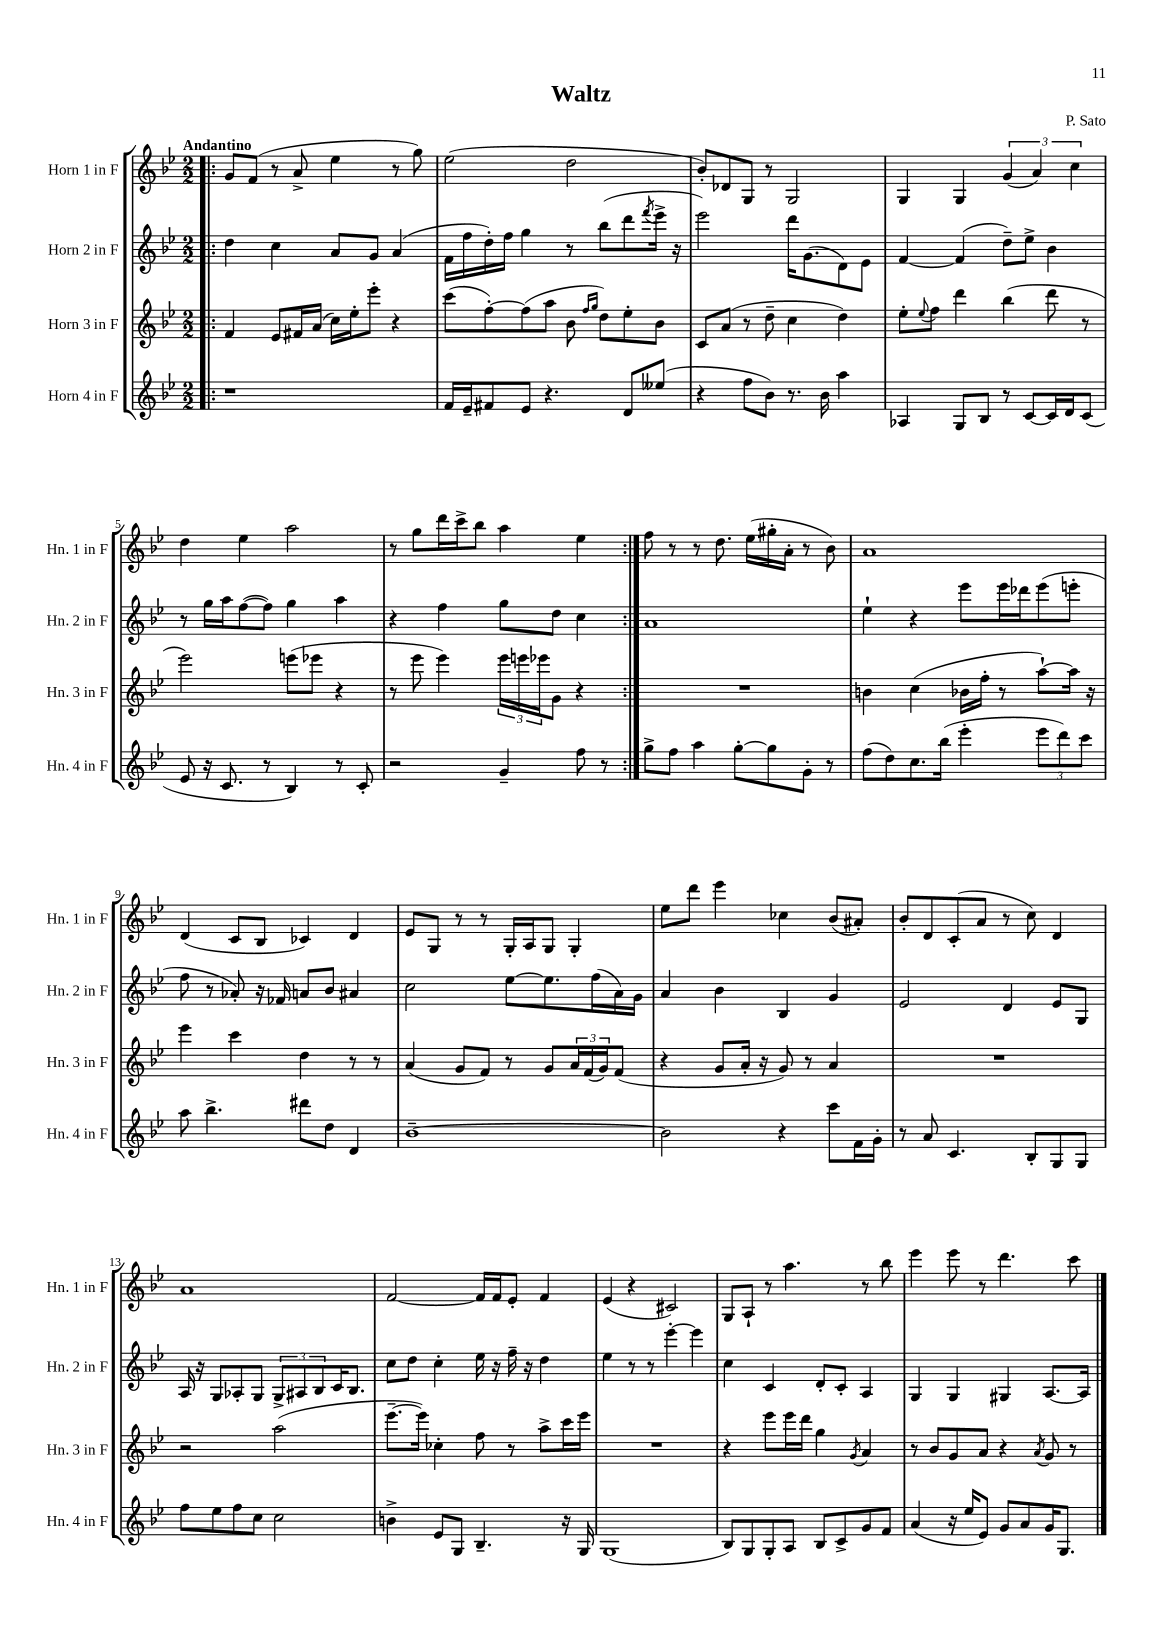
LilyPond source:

\header { title = "Waltz" composer = "P. Sato" }
<<
\new StaffGroup <<
\new Staff = "s0" \with { instrumentName = "Horn 1 in F" shortInstrumentName = "Hn. 1 in F" } {
    \clef treble \key bes \major \numericTimeSignature \time 2/2 \tempo "Andantino"
    \repeat volta 2 { \bar ".|:" g'8 f'8( r8 a'8-> ees''4 r8 g''8) |
    ees''2( d''2 |
    bes'8-.) des'8 g8 r8 g2 |
    g4 g4 \tuplet 3/2 { g'4( a'4) c''4 } |
    d''4 ees''4 a''2 |
    r8 g''8 d'''16 c'''16-> bes''8 a''4 ees''4 | }
    f''8 r8 r8 d''8. ees''16( gis''16-. a'16-. r8 bes'8) |
    a'1 |
    d'4( c'8 bes8 ces'4) d'4 |
    ees'8 g8 r8 r8 g16-. a16 g8 g4-. |
    ees''8 d'''8 ees'''4 ces''4 bes'8( ais'8-.) |
    bes'8-. d'8 c'8-.( a'8 r8 c''8) d'4 |
    a'1 |
    f'2~ f'16 f'16 ees'8-. f'4 |
    ees'4( r4 cis'2) |
    g8 a8-! r8 a''4. r8 bes''8 |
    ees'''4 ees'''8 r8 d'''4. c'''8 \bar "|." |
}
\new Staff = "s1" \with { instrumentName = "Horn 2 in F" shortInstrumentName = "Hn. 2 in F" } {
    \clef treble \key bes \major \numericTimeSignature \time 2/2
    \repeat volta 2 { \bar ".|:" d''4 c''4 a'8 g'8 a'4( |
    f'16 f''16 d''16-.) f''16 g''4 r8 bes''8( d'''8 \acciaccatura { f'''8 } ees'''16-> r16 |
    ees'''2) d'''16 g'8.( d'8) ees'8 |
    f'4~ f'4( d''8--) ees''8-> bes'4 |
    r8 g''16 a''16 f''8~( f''8) g''4 a''4 |
    r4 f''4 g''8 d''8 c''4 | }
    a'1 |
    ees''4-! r4 ees'''8 ees'''16 des'''16 ees'''8( e'''8-. |
    f''8 r8 aes'8-.) r16 fes'16 a'8 bes'8 ais'4 |
    c''2 ees''8~ ees''8. f''16( a'16) g'16 |
    a'4 bes'4 bes4 g'4 |
    ees'2 d'4 ees'8 g8 |
    a16 r16 g8 aes8-. g8 \tuplet 3/2 { g8-> ais8 bes8 } c'16 bes8. |
    c''8 d''8 c''4-. ees''16 r16 f''16-- r16 d''4 |
    ees''4 r8 r8 ees'''4~-. ees'''4 |
    c''4 c'4 d'8-. c'8-. a4 |
    g4 g4 gis4 a8.~ a16 \bar "|." |
}
\new Staff = "s2" \with { instrumentName = "Horn 3 in F" shortInstrumentName = "Hn. 3 in F" } {
    \clef treble \key bes \major \numericTimeSignature \time 2/2
    \repeat volta 2 { \bar ".|:" f'4 ees'8 fis'16 a'16( c''16) ees''16-. ees'''8-. r4 |
    c'''8( f''8~-.) f''8( a''8 bes'8 \grace { f''16 g''16 } d''8) ees''8-. bes'8 |
    c'8 a'8( r8 d''8-- c''4 d''4) |
    ees''8-. \appoggiatura { ees''8 } f''8 d'''4 bes''4( d'''8 r8 |
    ees'''2) e'''8( ees'''8 r4 |
    r8 ees'''8 ees'''4) \tuplet 3/2 { ees'''16 e'''16 ees'''16 } g'8 r4 | }
    R1 |
    b'4 c''4( bes'16 f''16-. r8 a''8~-!) a''16 r16 |
    ees'''4 c'''4 d''4 r8 r8 |
    a'4( g'8 f'8) r8 g'8 \tuplet 3/2 { a'16 f'16( g'16) } f'8( |
    r4 g'8 a'16-. r16 g'8) r8 a'4 |
    R1 |
    r2 a''2( |
    ees'''8.~-- ees'''16) ces''4-. f''8 r8 a''8-> c'''16 ees'''16 |
    R1 |
    r4 ees'''8 ees'''16 d'''16 g''4 \acciaccatura { g'8 } a'4 |
    r8 bes'8 g'8 a'8 r4 \acciaccatura { a'8 } g'8 r8 \bar "|." |
}
\new Staff = "s3" \with { instrumentName = "Horn 4 in F" shortInstrumentName = "Hn. 4 in F" } {
    \clef treble \key bes \major \numericTimeSignature \time 2/2
    \repeat volta 2 { \bar ".|:" r1 |
    f'16 ees'16-- fis'8 ees'8 r4. d'8 eeses''8( |
    r4 f''8 bes'8) r8. bes'16 a''4 |
    aes4 g8 bes8 r8 c'8~ c'16 d'16 c'8( |
    ees'8 r16 c'8. r8 bes4) r8 c'8-. |
    r2 g'4-- f''8 r8 | }
    g''8-> f''8 a''4 g''8~-. g''8 g'8-. r8 |
    f''8( d''8) c''8. bes''16( ees'''4-. \tuplet 3/2 { ees'''8 d'''8) c'''8 } |
    a''8 bes''4.-> dis'''8 d''8 d'4 |
    bes'1~-- |
    bes'2 r4 c'''8 f'16 g'16-. |
    r8 a'8 c'4. bes8-. g8 g8 |
    f''8 ees''8 f''8 c''8 c''2 |
    b'4-> ees'8 g8 bes4.-- r16 g16 |
    g1( |
    bes8) g8 g8-. a8 bes8 c'8-> g'8 f'8 |
    a'4( r16 ees''16 ees'8) g'8 a'8 g'16 g8. \bar "|." |
}
>>
>>
